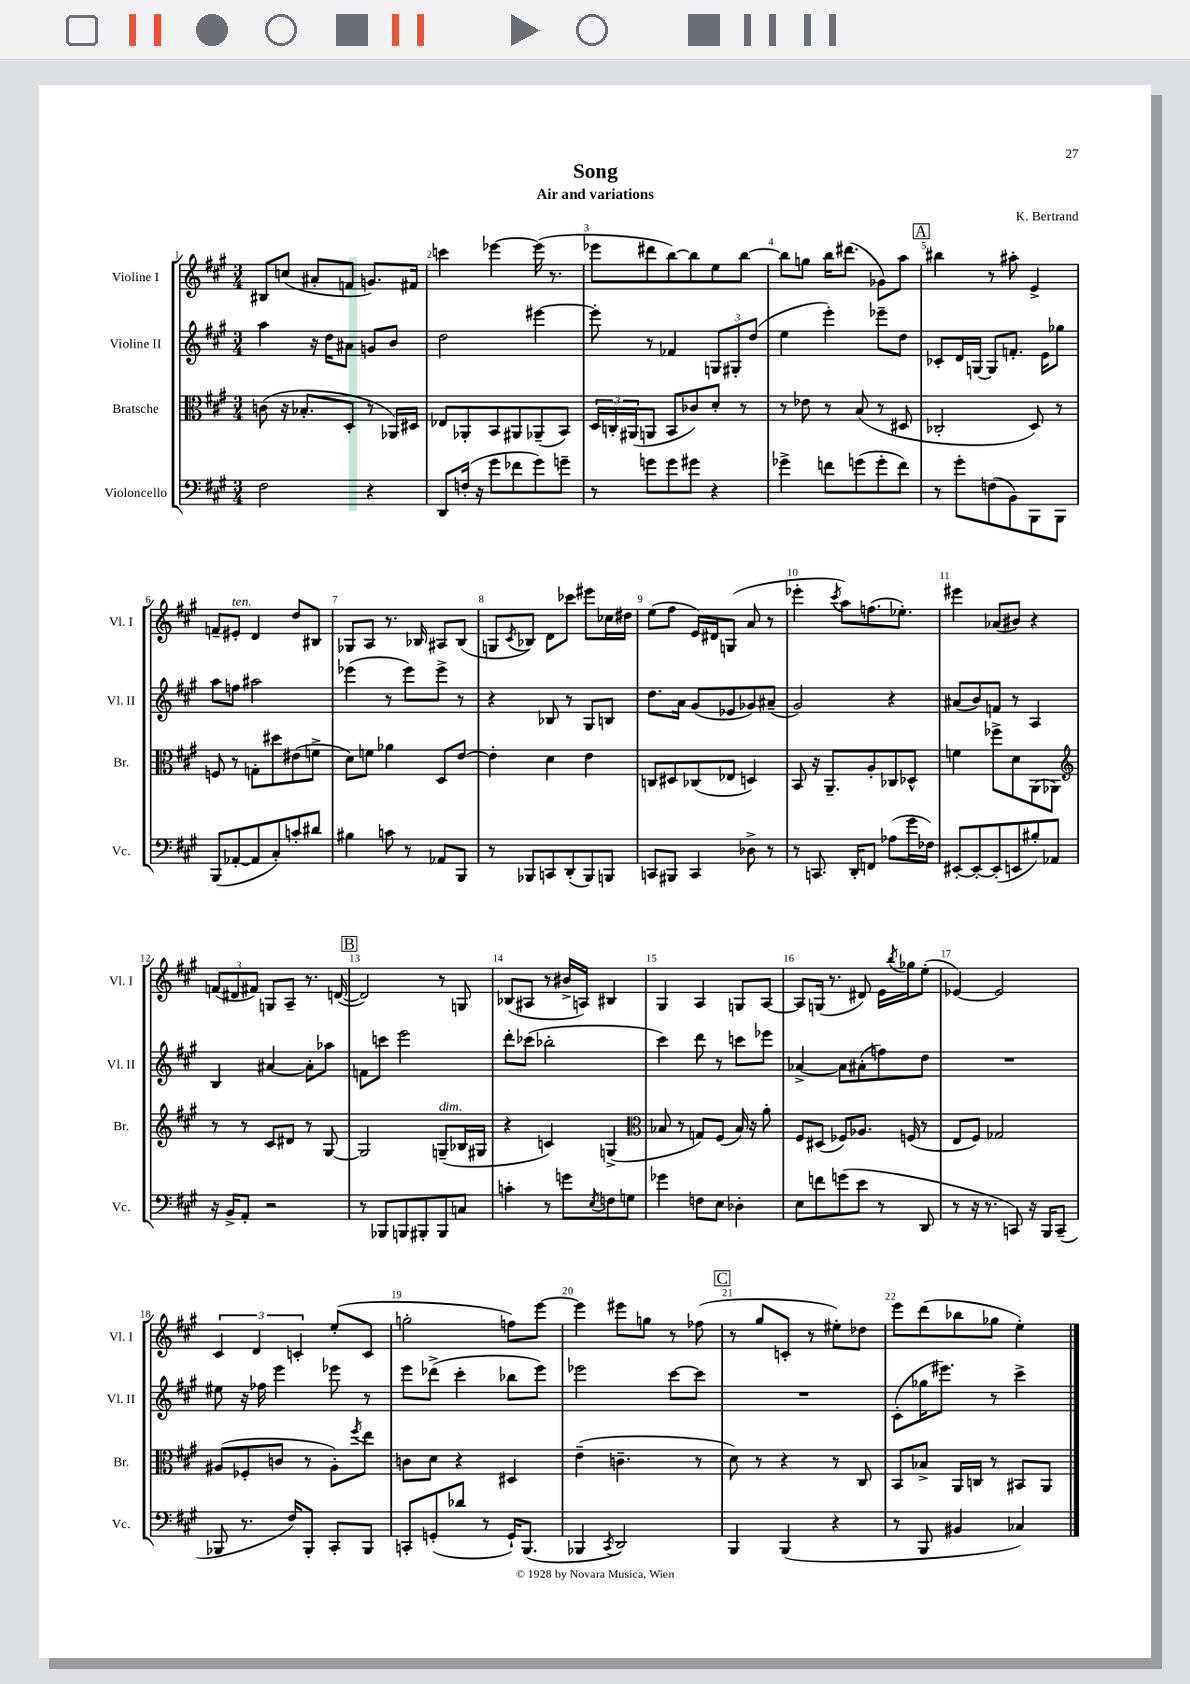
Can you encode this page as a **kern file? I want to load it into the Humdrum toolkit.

**kern	**kern	**kern	**kern
*staff4	*staff3	*staff2	*staff1
*clefF4	*clefC3	*clefG2	*clefG2
*k[f#c#g#]	*k[f#c#g#]	*k[f#c#g#]	*k[f#c#g#]
*M3/4	*M3/4	*M3/4	*M3/4
2F#	(8c	4aa	8B#
.	16r	.	(8cc
.	8.B-'	.	.
.	.	16r	8a#'
.	.	16dd	.
.	8D'	8a#	8f
4r	8r	8g	8.g)
.	16AA-)	8b	.
.	16D#	.	16f#
=	=	=	=
8DD	8E-	2dd	4ccc
(16F'	8AA-'	.	.
16r	.	.	.
8g#	8BB	.	[4eee-
8f-	8AA#	.	.
8g#)	(8AA-~	[4eee#	(16eee-]
.	.	.	8.r
8g~	8BB)	.	.
=	=	=	=
8r	24D	8eee#']	8eee-
.	24C'	.	.
.	(24AA#	.	.
8g	8AA	8r	8ddd#
8g	8BB	4f-	[8bb)
8g#	8c-)	.	8bb]
4r	8d'	12G	8ee
.	.	12G#'	.
.	8r	.	[8bb
.	.	(12dd	.
=	=	=	=
4g-^	8r	4ee	8bb]
.	8e-	.	8gg
8f	8r	4eee')	16bb
.	.	.	(8.ddd#
(8g	(8B	.	.
8g'	8r	8eee-~	8g-)
8f)	8D#	8dd	8aa
=	=	=	=
8r	2C-'	8c-'	4bb#
8g#'	.	16d	.
.	.	[16G	.
(8F	.	8G]	8r
8BB)	.	8.f'	8aa#'
8BBB	8D)	.	4e^
.	.	16e	.
8BBB	8r	8gg-	.
=	=	=	=
(8BBB	8F	8aa	8f~
[8AA-'	8r	8ff	8e#'
8AA-]	8G'	2aa#	4d
8C#')	8dd#	.	.
8c'	(8e#	.	8dd
8d#	8f^	.	8B#
=	=	=	=
4B#	8d)	(4eee-	8G-
.	8f	.	8A
8c	4a-	8r	8.r
8r	.	8eee-)	.
.	.	.	16B-
8AA-	8D	8eee-^	8A#
8BBB	[8e	8r	(8B-
=	=	=	=
8r	4e']	4r	8G
.	.	.	8qc#
8BBB-	.	.	8B-)
8CC	4d	8B-	8d
(8DD'	.	8r	8ccc-
8BBB-)	4e	8G#	8eee#
8BBB	.	8B	16cc-
.	.	.	16dd#
=	=	=	=
8CC	8C	8.dd	(8ee
8BBB#	8D#	.	8ff#
.	.	16a	.
4CC	(8C-	(8g#	16e)
.	.	.	16d#
.	8E-	8e-	(8G
8D-^	4D)	8g-)	8a
8r	.	(8a#~	8r
=	=	=	=
8r	8BB	2g#)	4eee-'
8.CC	16r	.	.
.	8.AA~	.	.
.	.	.	8qccc#
.	.	.	8aa)
16DD'	.	.	.
8FF	8A'	.	(8.ff
(8A-	8C-	4r	.
.	.	.	8.ee-')
16g#	8D-^^	.	.
16F-)	.	.	.
=	=	=	=
[8EE#'	4f	(8a#	4eee#
8EE#'_	.	8b)	.
(8EE#']	8ff-^	8f	(8a-
8EE	8d	8r	8b#)
8B#')	(8AA	4A	4r
8AA-	8AA-)	.	.
=	=	=	=
*	*clefG2	*	*
16r	8r	4B	(12f
16BB^	.	.	.
.	.	.	12d#
8AA'	8r	.	.
.	.	.	12f#)
2r	8c#	[4a#	8G
.	8d#	.	8A~
.	8r	8a#']	8.r
.	[8G#	8aa-	.
.	.	.	([16d
=	=	=	=
8r	2G#]	8f	2d])
8BBB-	.	8ccc	.
8BBB	.	2eee	.
8BBB#'	.	.	.
8BBB#	(8G~	.	8r
8C	16B-	.	8G
.	16G#	.	.
=	=	=	=
4c'	4r	8ddd'	(8B-
.	.	(8ccc-	8A#
8r	4c)	2bb-'	8r
8g	.	.	16b#^
.	.	.	16A)
8qE	.	.	.
8F	(4G^	.	4B#
8G	.	.	.
=	=	=	=
*	*clefC3	*	*
4g-	8B-	4ccc#)	4G#
.	8r	.	.
8F	8G)	8ddd	4A
8E	(8F#	8r	.
4D-'	16B-)	8ccc	8G
.	16r	.	.
.	8a'	8eee-	[8A
=	=	=	=
8E	8F#	[4a-^	8A]
8f	(8D#	.	(16G
.	.	.	8.r
(8g	8F-)	8a-]	.
8e	8.A-	(8a#'	8d#)
8r	.	8ff)	16e
.	.	.	8qbb
.	(16F	.	16gg-
8DD	8r	8dd	(8ee'
=	=	=	=
8r	8E	2.r	[4e-)
16r	8F#)	.	.
8.r	.	.	.
.	2G-	.	2e-]
8CC)	.	.	.
16r	.	.	.
16BBB	.	.	.
(8CC~	.	.	.
=	=	=	=
8BBB-	(8A#	8ee#	6c#
8.r	8F-'	16r	.
.	.	.	6d
.	.	16ff-	.
.	8c	4eee	.
16F#)	.	.	.
.	.	.	6c'
8BBB-'	8r	.	.
8CC#'	8A#')	8eee-	(8ee'
.	8qff#	.	.
8BBB-	8ee	8r	8c
=	=	=	=
8CC'	8c	8eee	2gg'
(8GG'	8d	(8ddd-^	.
8d-	4r	4ccc#'	.
8r	.	.	.
16GG`)	4D#	8bb-	8ff)
(8.BBB	.	.	.
.	.	8eee)	[8eee
=	=	=	=
4BBB-	(4e~	2eee-	4eee]
8qCC#	.	.	.
2DD)	4.c~	.	8eee#
.	.	.	8gg
.	.	[8ccc#	8r
.	8r	8ccc#]	(8ff-
=	=	=	=
4BBB	8d)	2.r	8r
.	8r	.	8gg#
(4BBB	4r	.	8c'
.	.	.	8r
4r	8r	.	8ee#')
.	8C#	.	8dd-
=	=	=	=
8r	8BB	(8c#'	8eee
8BBB	8B-^	16gg-	(8ddd
.	.	8.eee#)	.
4BB#	16AA	.	8bb-
.	16C	.	.
.	8r	8r	8gg-
4C-)	8BB#	4ccc#^	4ee')
.	8AA	.	.
==	==	==	==
*-	*-	*-	*-
